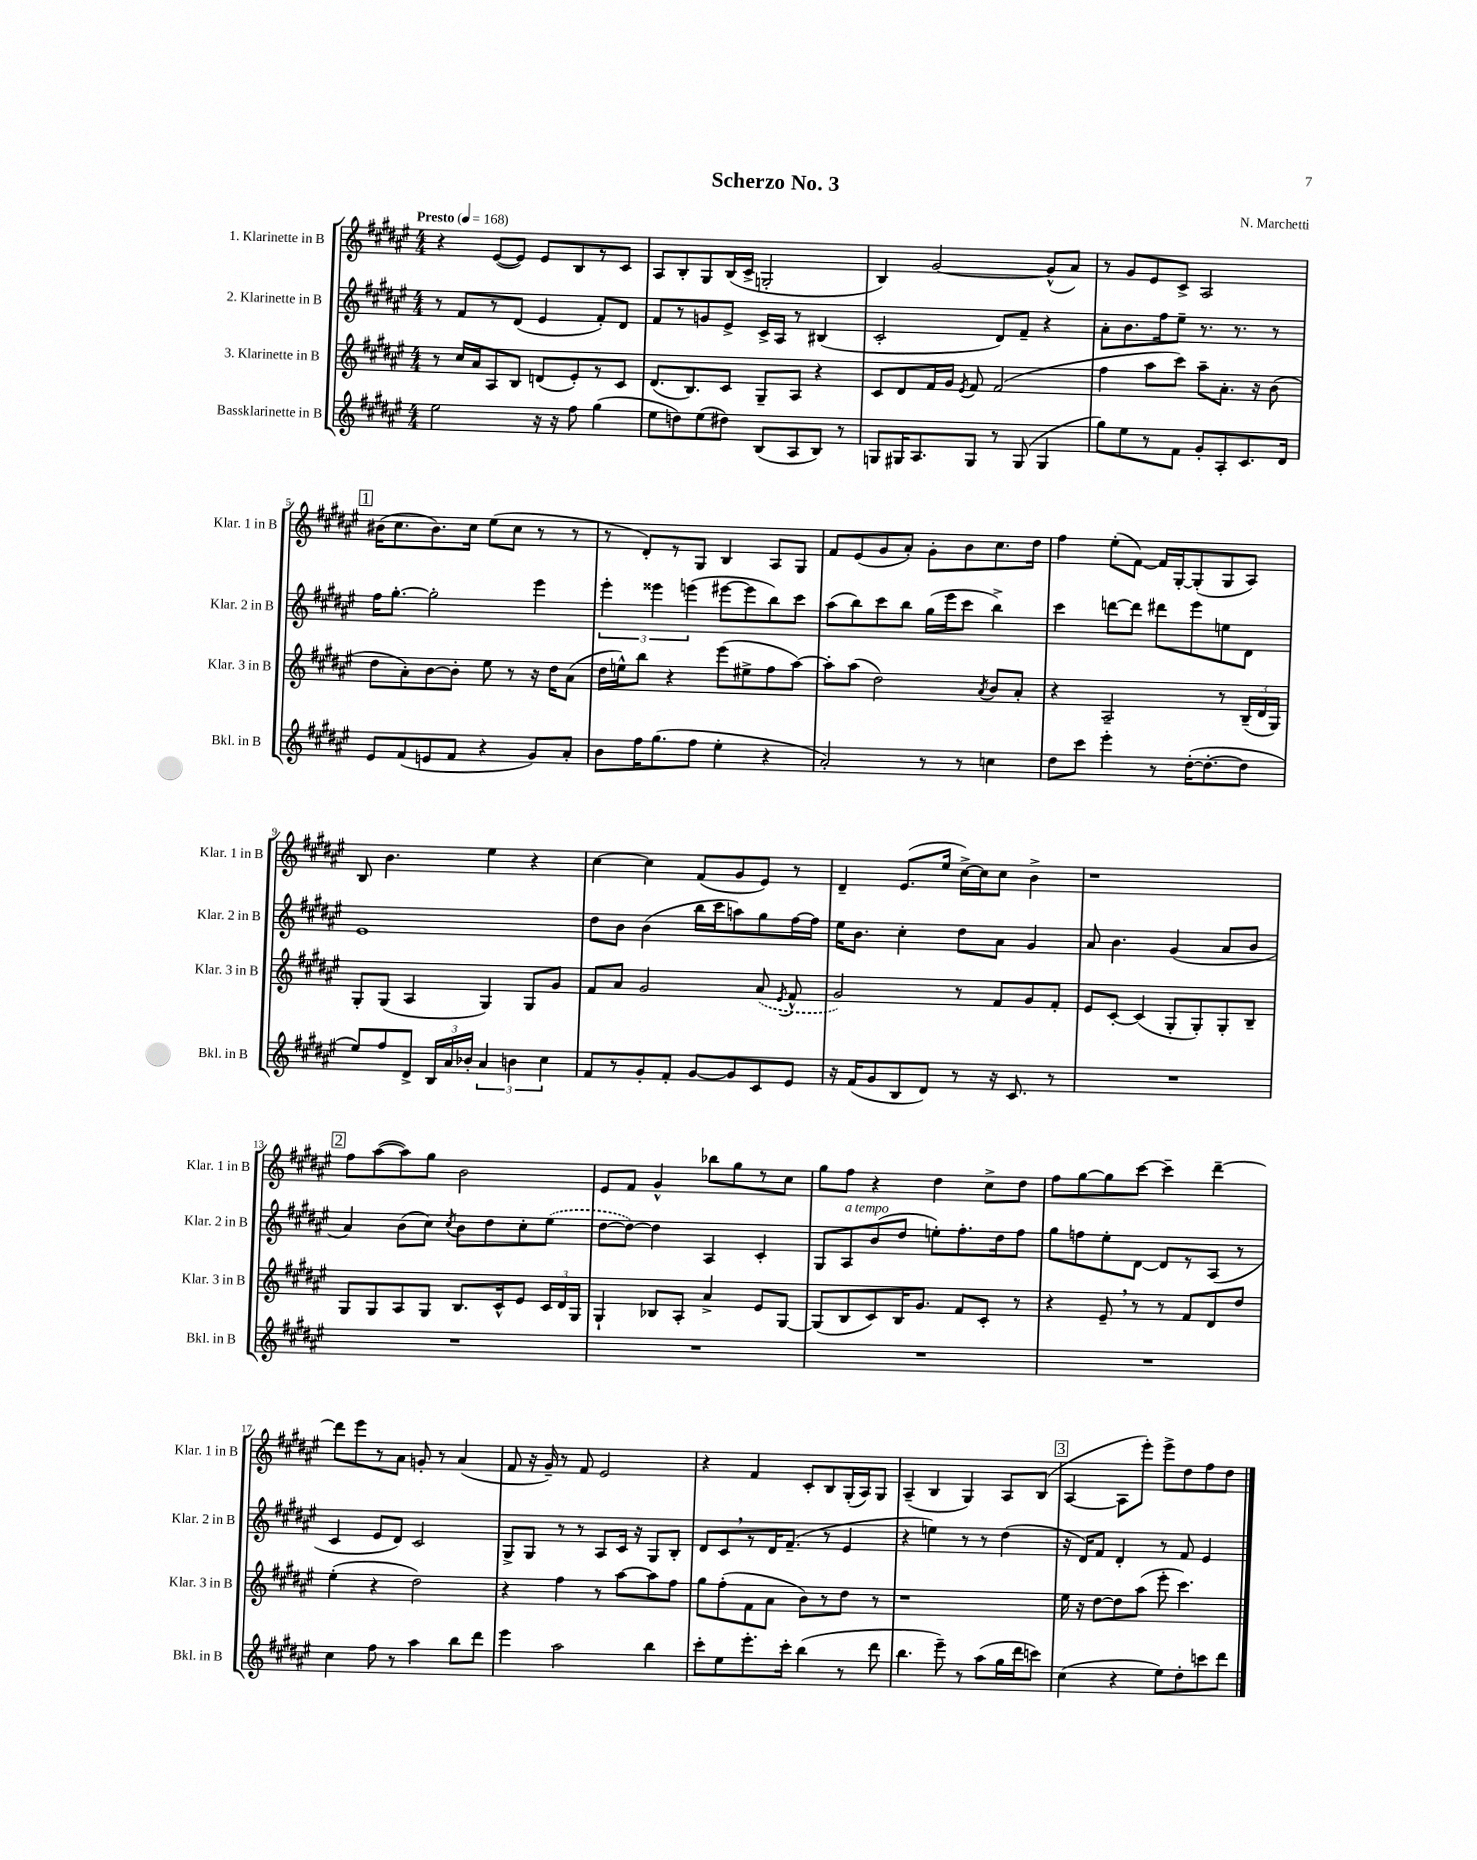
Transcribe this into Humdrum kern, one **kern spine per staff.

**kern	**kern	**kern	**kern
*staff4	*staff3	*staff2	*staff1
*clefG2	*clefG2	*clefG2	*clefG2
*k[f#c#g#d#a#e#]	*k[f#c#g#d#a#e#]	*k[f#c#g#d#a#e#]	*k[f#c#g#d#a#e#]
*M4/4	*M4/4	*M4/4	*M4/4
*MM168	*MM168	*MM168	*MM168
2ee#	8r	8r	4r
.	16cc#	8f#	.
.	16a#	.	.
.	8A#	8r	([8e#
.	8B	(8d#	8e#])
16r	(8d	4e#	8e#
16r	.	.	.
8ff#	8e#')	.	8B
(4gg#	8r	8f#')	8r
.	8c#	8d#	8c#
=	=	=	=
8ee#	(8.d#	8f#	8A#
8dd)	.	8r	8B'
.	8.B)	.	.
(8ee#	.	8g	8G#
8dd#)	8c#	8e#^	(16B
.	.	.	16c#^
(8B	8G#~	16c#^	2G'
.	.	16A#	.
8A#	8A#	8r	.
8B)	4r	(4B#	.
8r	.	.	.
=	=	=	=
8G	8c#	2c#'	4B)
16G#	8d#	.	.
8.A#	.	.	.
.	16f#	.	[2g#
.	16g#	.	.
.	8qe#	.	.
8G#	8f#	.	.
8r	(2f#	8d#)	.
(8G#	.	8f#~	.
4G#	.	4r	(8g#^^]
.	.	.	8a#)
=	=	=	=
8gg#)	4ff#	8a#'	8r
8ee#	.	8.b	8g#
8r	8aa#	.	8e#
.	.	16ff#	.
8f#	8ccc#)	8ee#~	8c#^
8g#'	8aa#~	8.r	2A#
8A#'	8.a#'	.	.
.	.	8.r	.
8.c#	.	.	.
.	16r	.	.
.	(8b	8r	.
16d#	.	.	.
=	=	=	=
8e#	8dd#	16ff#	(16b#
.	.	[8.gg#'	8.cc#
(8f#	8a#')	.	.
8e	[8b	2gg#']	8.b#)
8f#	8b']	.	.
.	.	.	16cc#
4r	8ee#	.	(8ee#
.	8r	.	8cc#
8g#)	16r	4eee#	8r
.	16dd#	.	.
8a#'	(8a#	.	8r
=	=	=	=
8b	16dd#	6eee#'	8r
.	16ee^^)	.	.
16ff#	8bb	.	8d#')
.	.	6eee##	.
(8.gg#	.	.	.
.	4r	.	8r
.	.	(6eee	.
8ff#	.	.	8G#
4ee#'	(8eee#	[8eee#	4B
.	8ee#^	8eee#]	.
4r	8ff#	8bb)	8A#
.	[8aa#)	8ccc#	8G#
=	=	=	=
2a#')	8aa#']	(8aa#	8f#
.	(8aa#	8bb)	(8e#
.	2dd#)	8ccc#	8g#
.	.	8bb	8a#')
8r	.	(16gg#	8g#'
.	.	16eee#	.
8r	.	8ccc#	8b
.	8qa#	.	.
4cc	8b	4bb^)	8.cc#
.	8a#'	.	.
.	.	.	16dd#
=	=	=	=
8dd#	4r	4ccc#	4ff#
8ccc#	.	.	.
4eee#'	2A#~	[8ddd	(8ee#'
.	.	8ddd]	[8f#)
8r	.	8ddd#	16f#]
.	.	.	[16G#'
([16dd#'	.	8eee#	(8G#']
8.dd#'_	.	.	.
.	8r	8ee	8G#
8dd#]	(24B~	8d#	8A#)
.	24d#	.	.
.	24G#)	.	.
=	=	=	=
8ee#)	8G#'	1e#	8B
8ff#	(8G#	.	4.b
8d#^	4A#	.	.
24B	.	.	.
24a#	.	.	.
24b-'	.	.	.
6a#	4G#)	.	4ee#
6b	.	.	.
.	8G#	.	4r
6cc#	.	.	.
.	8g#	.	.
=	=	=	=
8f#	8f#	8dd#	[4cc#
8r	8a#	8b	.
8g#'	2g#	(4b	4cc#]
8f#'	.	.	.
[8g#	.	16bb	(8f#
.	.	16ccc#	.
8g#]	.	8aa)	8g#
8c#	(8a#	8gg#	8e#)
.	8qe#	.	.
8e#	8f#^^	[16ff#	8r
.	.	16ff#]	.
=	=	=	=
16r	2g#)	16ee#	4d#~
(16f#	.	8.b	.
8g#	.	.	.
8B	.	4cc#'	(8.e#
8d#)	.	.	.
.	.	.	16ee#
8r	8r	8dd#	[16cc#^)
.	.	.	16cc#]
16r	8f#	8a#	8cc#
8.c#	.	.	.
.	8g#	4g#	4b^
8r	8f#'	.	.
=	=	=	=
1r	8e#	8a#	1r
.	[8c#'	4.b	.
.	(4c#]	.	.
.	8G#'	(4g#	.
.	8G#')	.	.
.	8G#'	8a#	.
.	8B~	8b	.
=	=	=	=
1r	8G#	4a#)	8ff#
.	8G#	.	([8aa#
.	8A#	(8b	8aa#])
.	8G#	8cc#)	8gg#
.	.	8qcc#	.
.	8.B	8b	2b
.	.	8dd#	.
.	16c#^^	.	.
.	8e#	8cc#'	.
.	24c#	(8ee#	.
.	24d#	.	.
.	24G#	.	.
=	=	=	=
1r	4G#`	[8dd#	8e#
.	.	8dd#_)	8f#
.	8B-	4dd#]	4g#^^
.	8A#'	.	.
.	4a#^	4A#	8bb-
.	.	.	8gg#
.	8e#	4c#'	8r
.	[8G#	.	8cc#
=	=	=	=
1r	(8G#]	8G#	8gg#
.	8B	8A#	8ff#
.	8c#)	(8b	4r
.	16B	8dd#	.
.	8.g#	.	.
.	.	8ee')	4dd#
.	8f#	8.ff#'	.
.	8c#'	.	8cc#^
.	.	16dd#	.
.	8r	8ff#	8dd#
=	=	=	=
1r	4r	8gg#	8ff#
.	.	8ff	[8gg#
.	8e#~	8ee#'	8gg#]
.	8r	[8d#	[8ccc#
.	8r	8d#]	4ccc#~]
.	8f#	8r	.
.	8d#	(8A#	[4ddd#~
.	8dd#	8r	.
=	=	=	=
4cc#	(4ee#'	4c#	8ddd#]
.	.	.	8eee#
8ff#	4r	8e#	8r
8r	.	8d#)	8a#
4aa#	2dd#)	2c#	8g'
.	.	.	8r
8bb	.	.	(4a#
8ddd#	.	.	.
=	=	=	=
4eee#	4r	8G#^	8f#
.	.	8G#	16r
.	.	.	16g#~)
2aa#	4ff#	8r	8r
.	.	8r	8f#
.	8r	8A#	2e#
.	[8aa#	16c#	.
.	.	16r	.
4bb	8aa#]	8G#	.
.	8ff#	8B'	.
=	=	=	=
8ccc#'	8gg#	8d#	4r
8ee#	(8ff#'	8c#	.
8.eee#'	8f#	8r	4f#
.	8a#	16d#	.
16ccc#'	.	(8.f#~	.
(4bb	8b)	.	8c#'
.	8r	8r	8B
8r	8dd#	4e#	(16G#'
.	.	.	16A#)
8ddd#	8r	.	8G#
=	=	=	=
4.bb	1r	4r	(4A#~
.	.	4ee)	4B
8eee#~)	.	.	.
8r	.	8r	4G#)
(8aa#	.	8r	.
16gg#	.	(4dd#	8A#
16ddd#	.	.	.
8ccc)	.	.	(8B
=	=	=	=
(4cc#	16ee#	16r	[4A#
.	16r	16d#)	.
.	[8dd#	8f#	.
4r	8dd#]	4d#'	8A#]
.	(8aa#	.	8eee#')
8ee#)	8eee#'	8r	8eee#^
8dd#'	4.ccc#)	8f#	8dd#
8ccc	.	4e#	8ff#
8ddd#	.	.	8dd#
==	==	==	==
*-	*-	*-	*-
